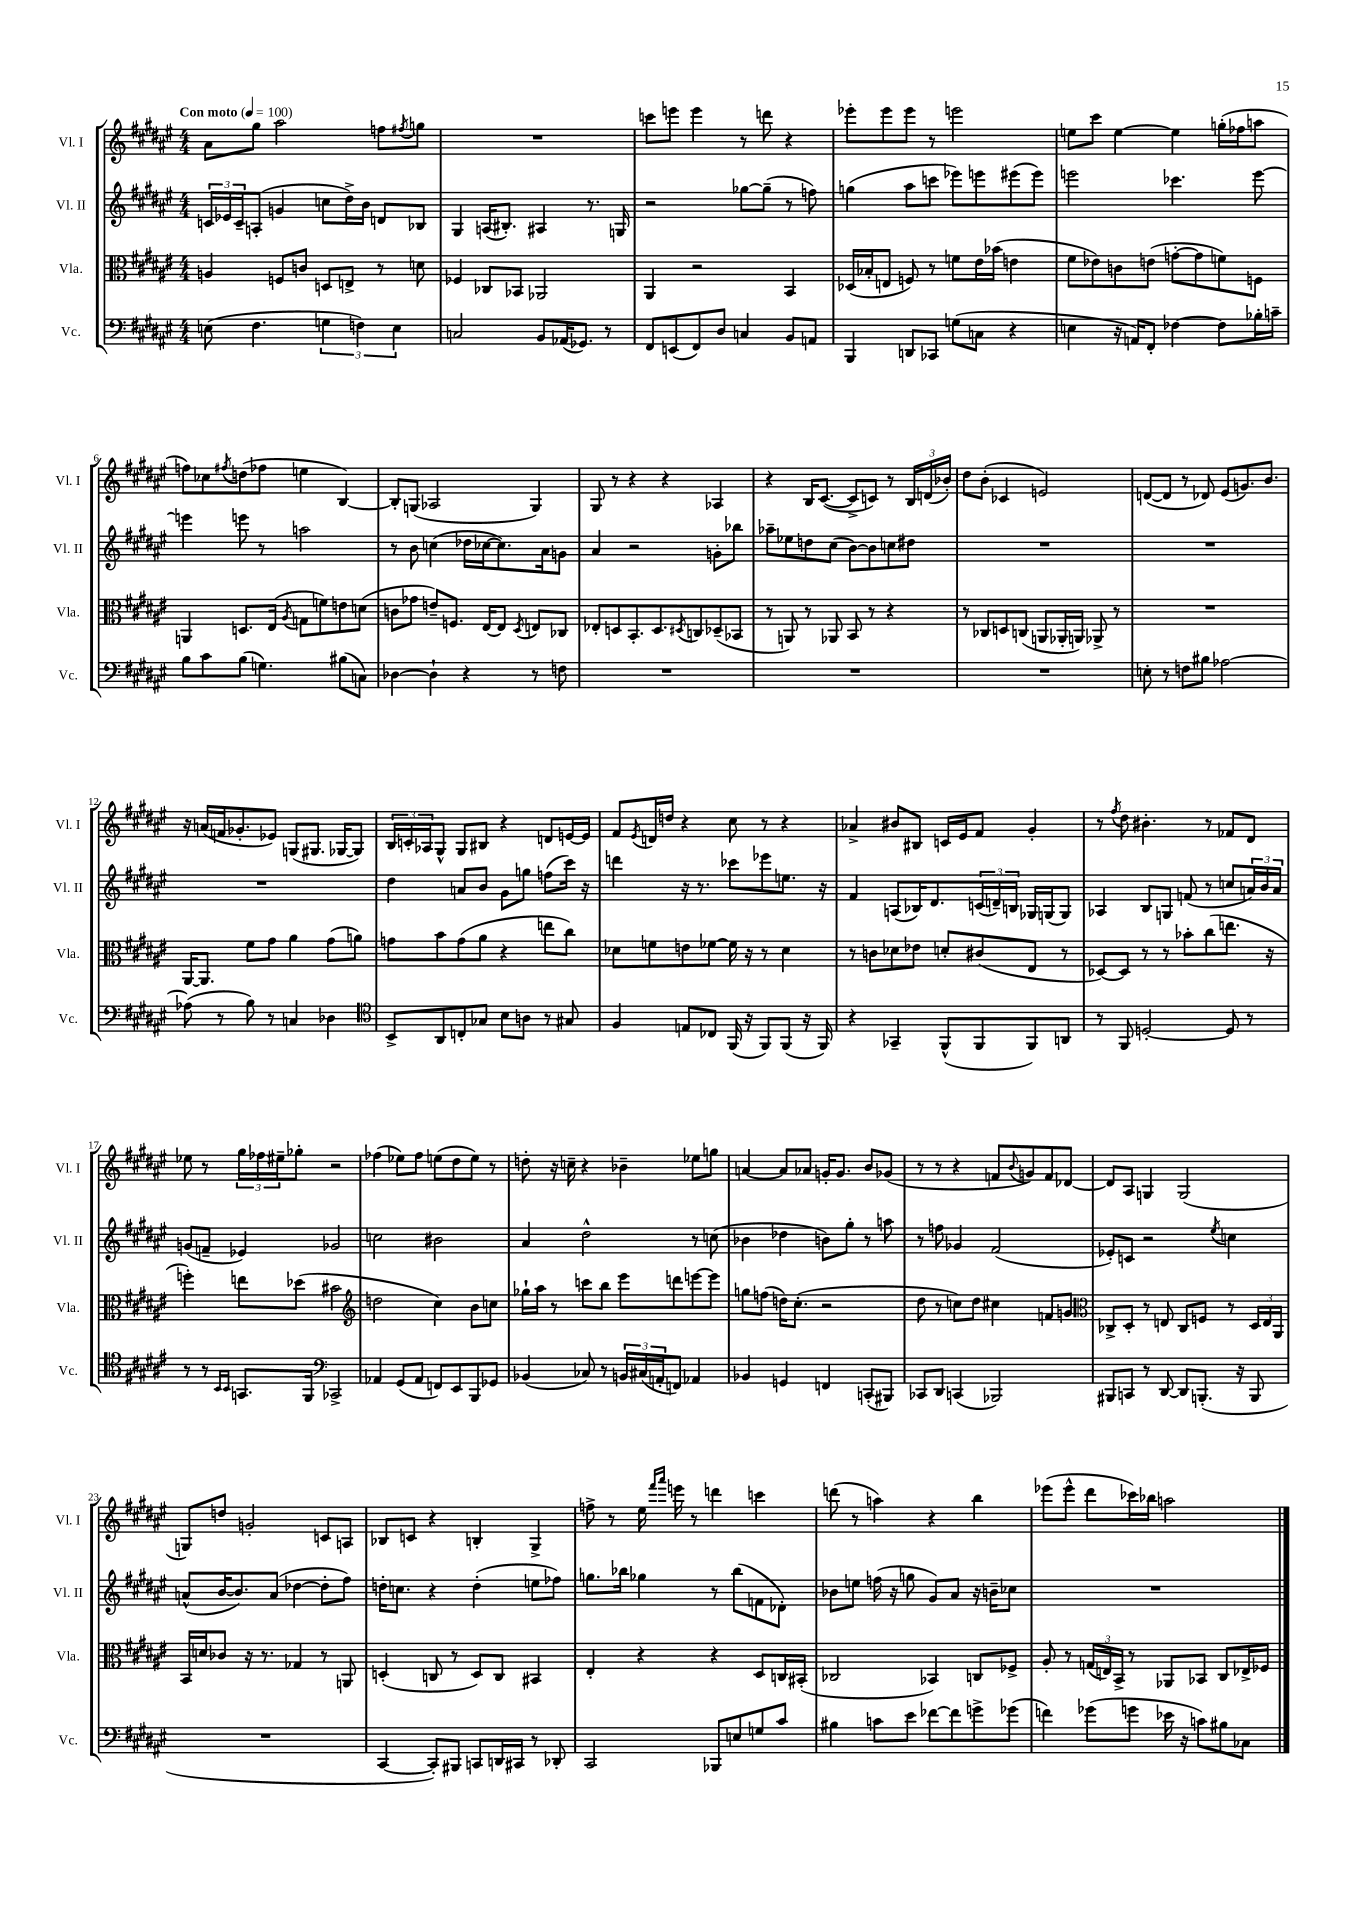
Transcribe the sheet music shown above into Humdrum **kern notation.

**kern	**kern	**kern	**kern
*staff4	*staff3	*staff2	*staff1
*clefF4	*clefC3	*clefG2	*clefG2
*k[f#c#g#d#a#e#]	*k[f#c#g#d#a#e#]	*k[f#c#g#d#a#e#]	*k[f#c#g#d#a#e#]
*M4/4	*M4/4	*M4/4	*M4/4
*MM100	*MM100	*MM100	*MM100
(8E\	4A/	24c/LL	8a#\L
.	.	24e-/	.
.	.	24c~/J	.
4.F#\	.	(8A'/J	8gg#\J
.	8F/L	4g/	2aa#\
.	8c/J	.	.
6G\	8D/L	8cc\L	.
.	8E^/J	16dd#^\L)	.
6F\)	.	.	.
.	.	16b\JJ	.
.	8r	8d/L	8ff\L
6E\	.	.	.
.	.	.	8qff#/
.	8d\	8B-/J	8gg\J
=	=	=	=
2C/	4F-/	4G#/	1r
.	8C-/L	(16A/LK	.
.	.	8.B#'/J)	.
.	8BB-/J	.	.
8BB/L	2AA-/	4A#/	.
(16AA-/K	.	.	.
8.GG-/J)	.	.	.
.	.	8.r	.
8r	.	.	.
.	.	16G/	.
=	=	=	=
8FF#/L	4AA#/	2r	8ccc\L
(8EE/	.	.	8eee\J
8FF#/)	2r	.	4eee\
8D#/J	.	.	.
4C/	.	[8gg-\L	8r
.	.	(8gg-~\]J	8ddd\
8BB/L	4BB/	8r	4r
8AA/J	.	8ff\)	.
=	=	=	=
4BBB/	(16D-/LL	(4gg\	8eee-'\L
.	16B-'/J	.	.
.	8E/J	.	8eee-\
8DD/L	8F/)	8aa#\L	8eee-\J
8CC-/J	8r	8ccc\J	8r
(8G\L	8f\L	8eee-\L)	2eee\
8C\J	16e#\L	8eee\	.
.	(16b-\JJ	.	.
4r	4e\	(8eee#\	.
.	.	8eee#\J)	.
=	=	=	=
4E\	8f#\L	2eee\	8ee\L
.	8e-\)	.	8ccc#\J
16r	8c\	.	[4ee\
16AA/LK)	.	.	.
8FF#'/J	(8e\J	.	.
[4F-\	[8g'\L	4.ccc-\	4ee\]
.	8g\]	.	.
8F-\]L	8f\)	.	(16gg'\LL
.	.	.	16ff-\J
16B-'\L	8F\J	[8eee\	8aa\J
16c~\JJ	.	.	.
=	=	=	=
8B\L	4AA/	4eee\]	8ff\L)
8c#\	.	.	8cc-\
.	.	.	8qff#/
(8B\J	8.D/L	8eee\	(8dd\
4.G\)	.	8r	8ff-\J
.	(16E#/Jk	.	.
.	8qA#/	.	.
.	8G\L	2aa\	4ee\
.	8f\)	.	.
(8B#\L	8e\	.	[4B/)
8C\J)	(8d\J	.	.
=	=	=	=
[4D-\	8c\L	8r	8B'/]L
.	8g-\J	8b\	(8G/J
4D-`\]	8e~/L)	(4cc\	2A-/
.	8.F/J	.	.
4r	.	16dd-\LL	.
.	[16E#/LK	[16cc-\J	.
.	8E#/]J	8.cc-\])	.
.	8qD#/	.	.
8r	8E/L	.	4G/)
.	.	16a#\k	.
8F\	8C-/J	8g\J	.
=	=	=	=
1r	8E-'/L	4a#/	8G#/
.	8D/	.	8r
.	8.BB'/	2r	4r
.	8.D/	.	.
.	.	.	4r
.	8qD#/	.	.
.	8C/	.	.
.	(8D-~/	8g'\L	4A-/
.	8BB-/J	8bb-\J	.
=	=	=	=
1r	8r	8aa-~\L	4r
.	8AA/)	8ee-\	.
.	8r	8dd\	16B/LK
.	.	.	([8.c#/J
.	8AA-/	(8cc#\J	.
.	8BB/	[8b\L)	8c#^/]L
.	8r	8b\]	8c/J)
.	4r	8cc\	8r
.	.	8dd#\J	24B/LL
.	.	.	(24d/
.	.	.	24b-'/JJ)
=	=	=	=
1r	8r	1r	8dd#\L
.	8C-/L	.	(8b'\J
.	8D/	.	4c-/
.	(8C/J	.	.
.	8AA/L	.	2e/)
.	16AA-'/L	.	.
.	16AA/JJ)	.	.
.	8AA-^/	.	.
.	8r	.	.
=	=	=	=
8E'\	1r	1r	([8d/L
8r	.	.	8d/]J
8F\L	.	.	8r
8B#\J	.	.	8d-/)
[2A-\	.	.	(8e#/L
.	.	.	8.g/)
.	.	.	8.b/J
=	=	=	=
(8A-\]	[16AA#/LK	1r	16r
.	8.AA#/]J	.	(16a/LL
8r	.	.	16f/J
.	.	.	8.g-'/
8B\)	8f#\L	.	.
8r	8g#\J	.	8e-/J)
4C/	4a#\	.	(8G/L
.	.	.	8.G#/J
4D-\	(8g#\L	.	.
.	.	.	[16G-/LK
.	8a\J)	.	8G-/]J)
=	=	=	=
*clefC4	*	*	*
8BB^/L	8g\L	4dd#\	24B/LL
.	.	.	24c'/
.	.	.	24A-/J
8AA#/	8b\	.	8G#^^/J
8C'/	(8g\	8a/L	8G#/L
8G-/J	8a#\J	8b/J	8B#/J
8B\L	4r	8g#\L	4r
8A\J	.	8gg\J	.
8r	8ee\L	(8ff\L	8d/L
8G#/	8cc#\J)	16ccc#\Jk)	[16e/L
.	.	16r	16e/]JJ
=	=	=	=
4F#/	8d-\L	4ddd\	8f#/L
.	.	.	8qe#/
.	8f\	.	16d/L
.	.	.	16dd/JJ
8E/L	8e\	16r	4r
.	.	8.r	.
8C-/J	[8f-\J	.	.
(16FF#/	16f-\]	8ccc-\L	8cc#\
16r	16r	.	.
8FF#/L)	8r	8eee-\	8r
(8FF#/J	4d-\	8.ee\J	4r
16r	.	.	.
16FF#/)	.	16r	.
=	=	=	=
4r	8r	4f#/	4a-^/
.	8c\L	.	.
4GG-~/	8d-\	(8A/L	8b#/L
.	8e-\J	16B-/K)	8B#/J
.	.	8.d#/	.
(8FF#^^/L	8d'/L	.	16c/LL
.	.	.	16e#/J
8FF#/	(8c#/	(24c/L	8f#/J
.	.	24d~/)	.
.	.	24B/JJ	.
8FF#/)	8E#/J	16G-/LL	4g#'/
.	.	(16G/J	.
8AA/J	8r	8G/J)	.
=	=	=	=
8r	[8D-/L)	4A-/	8r
.	.	.	8qff#/
8FF#/	8D-/]J	.	8dd#\
[2D'/	8r	8B/L	4.b#'\
.	8r	8G/J	.
.	8b-'\L	(8f/	.
.	(8cc#\	8r	8r
8D/]	8.ee\J	8cc/L	8f-/L
8r	.	24a/L)	8d#/J
.	.	24b/	.
.	16r	.	.
.	.	24a/JJ	.
=	=	=	=
8r	4ff'\)	(8g/L	8ee-\
8r	.	8f~/J	8r
16qqBB/LL	.	.	.
16qqBB/JJ	.	.	.
8.GG/L	8ee\L	4e-/)	24gg#\LL
.	.	.	24ff-\
.	.	.	24ee#~\J
.	(8dd-\J	.	8gg-'\J
16FF#/Jk	.	.	.
*clefF4	*	*	*
2CC-^/	2b#\	2g-/	2r
=	=	=	=
*	*clefG2	*	*
4AA-/	2dd\	2cc\	(4ff-\
(8GG#/L	.	.	8ee-\L)
8AA-/J	.	.	8ff-\J
8FF/L)	4cc#\)	2b#\	(8ee\L
8EE#/	.	.	8dd#\
8BBB/	8b\L	.	8ee\J)
8GG-/J	8cc\J	.	8r
=	=	=	=
(4BB-/	16gg-`\LL	4a#/	8dd'\
.	16aa#\JJ	.	.
.	8r	.	16r
.	.	.	16cc~\
8C-/)	8ccc\L	2dd#^^\	4r
8r	8bb\J	.	.
24BB/LL	8eee#\L	.	4b-~\
(24C#/	.	.	.
24AA'/J	.	.	.
8FF/J)	8ddd\	.	.
4AA-/	[8eee\	8r	8ee-\L
.	8eee\]J	(8cc\	8gg\J
=	=	=	=
4BB-/	8gg\L	4b-\	[4a/
.	(8ff\J	.	.
4GG/	16dd\LK)	4dd-\	8a/]L
.	(8.cc#'\J	.	.
.	.	.	8a-/J
4FF/	2r	8b\L)	16g'/LK
.	.	.	8.g/J
.	.	8gg#'\J	.
(8CC'/L	.	8r	8b/L
8BBB#/J)	.	8aa\	(8g-/J
=	=	=	=
8CC-/L	8dd#\	8r	8r
8DD#/J	8r	8ff\	8r
(4CC/	8cc\L)	4g-/	4r
.	8dd#\J	.	.
2BBB-/)	4cc#\	(2f#/	8f/L
.	.	.	8qqb/
.	.	.	8g/)
.	8f/L	.	8f/
.	8g/J	.	[8d-/J
=	=	=	=
*	*clefC3	*	*
8BBB#/L	8C-^/L	8e-'/L)	8d-/]L
8CC/J	8D#'/J	8c/J	8A#/J
8r	8r	2r	4G/
[8DD#/	8E/	.	.
8DD#/]L	8C-/L	.	(2G/
(8.BBB'/J	8F/J	.	.
.	.	8qee#/	.
.	8r	4cc\	.
16r	.	.	.
8BBB/	24D#/LL	.	.
.	24E/	.	.
.	24AA#/JJ	.	.
=	=	=	=
1r	16BB/LL	(8a^^/L	8G/L)
.	16d/J	.	.
.	8c-/J	[16b/K	8dd/J
.	.	8.b/])	.
.	16r	.	2g'/
.	8.r	.	.
.	.	(8a/J	.
.	4G-/	[4dd-\	.
.	8r	8dd-'\]L	8c/L
.	8AA/	8ff#\J)	8A/J
=	=	=	=
[4CC#/	(4D'/	16dd'\LK	8B-/L
.	.	8.cc\J	.
.	.	.	8c/J
8CC#'/]L)	8C/	4r	4r
8BBB#/J	8r	.	.
8CC/L	8D/L)	(4dd'\	4B'/
16DD/L	8C/J	.	.
16CC#/JJ	.	.	.
8r	4BB#/	8ee\L	4G#^/
8DD-'/	.	8ff-\J)	.
=	=	=	=
2CC#/	4E#'/	8.gg\L	8ff^\
.	.	.	8r
.	.	16bb-\Jk	.
.	4r	4gg-\	16ee#\
.	.	.	16qqfff#/LL
.	.	.	16qqaaa#/JJ
.	.	.	16eee\
.	.	.	8r
8BBB-/L	4r	8r	4ddd\
8E/	.	(8bb-\L	.
8G/	8D#/L	8f\	4ccc\
8c#/J	16C/L	8d-'\J)	.
.	(16BB#'/JJ	.	.
=	=	=	=
4B#\	2C-/	8b-\L	(8ddd\
.	.	8ee\J	8r
8c\L	.	(16ff\	4aa\)
.	.	16r	.
8e#\J	.	8gg\	.
[8f-\L	4BB-/)	8g#/L)	4r
8f-\]	.	8a#/J	.
8g^\	8C/L	16r	4bb\
.	.	16b~\LK	.
(8g-\J	8F-^/J	8cc-\J	.
=	=	=	=
4f\)	8A#'/	1r	(8eee-\L
.	8r	.	8eee-^^\J
(8g-\L	(24G/LL	.	8ddd#\L
.	24E/)	.	.
.	24BB^/JJ	.	.
8g\J	8r	.	16ccc-\L)
.	.	.	16bb-\JJ
16e-\	8AA-/L	.	2aa\
16r	.	.	.
8c\L)	8BB-/J	.	.
8B#\	8C#/L	.	.
8C-\J	16E-^/L	.	.
.	16F-/JJ	.	.
==	==	==	==
*-	*-	*-	*-
